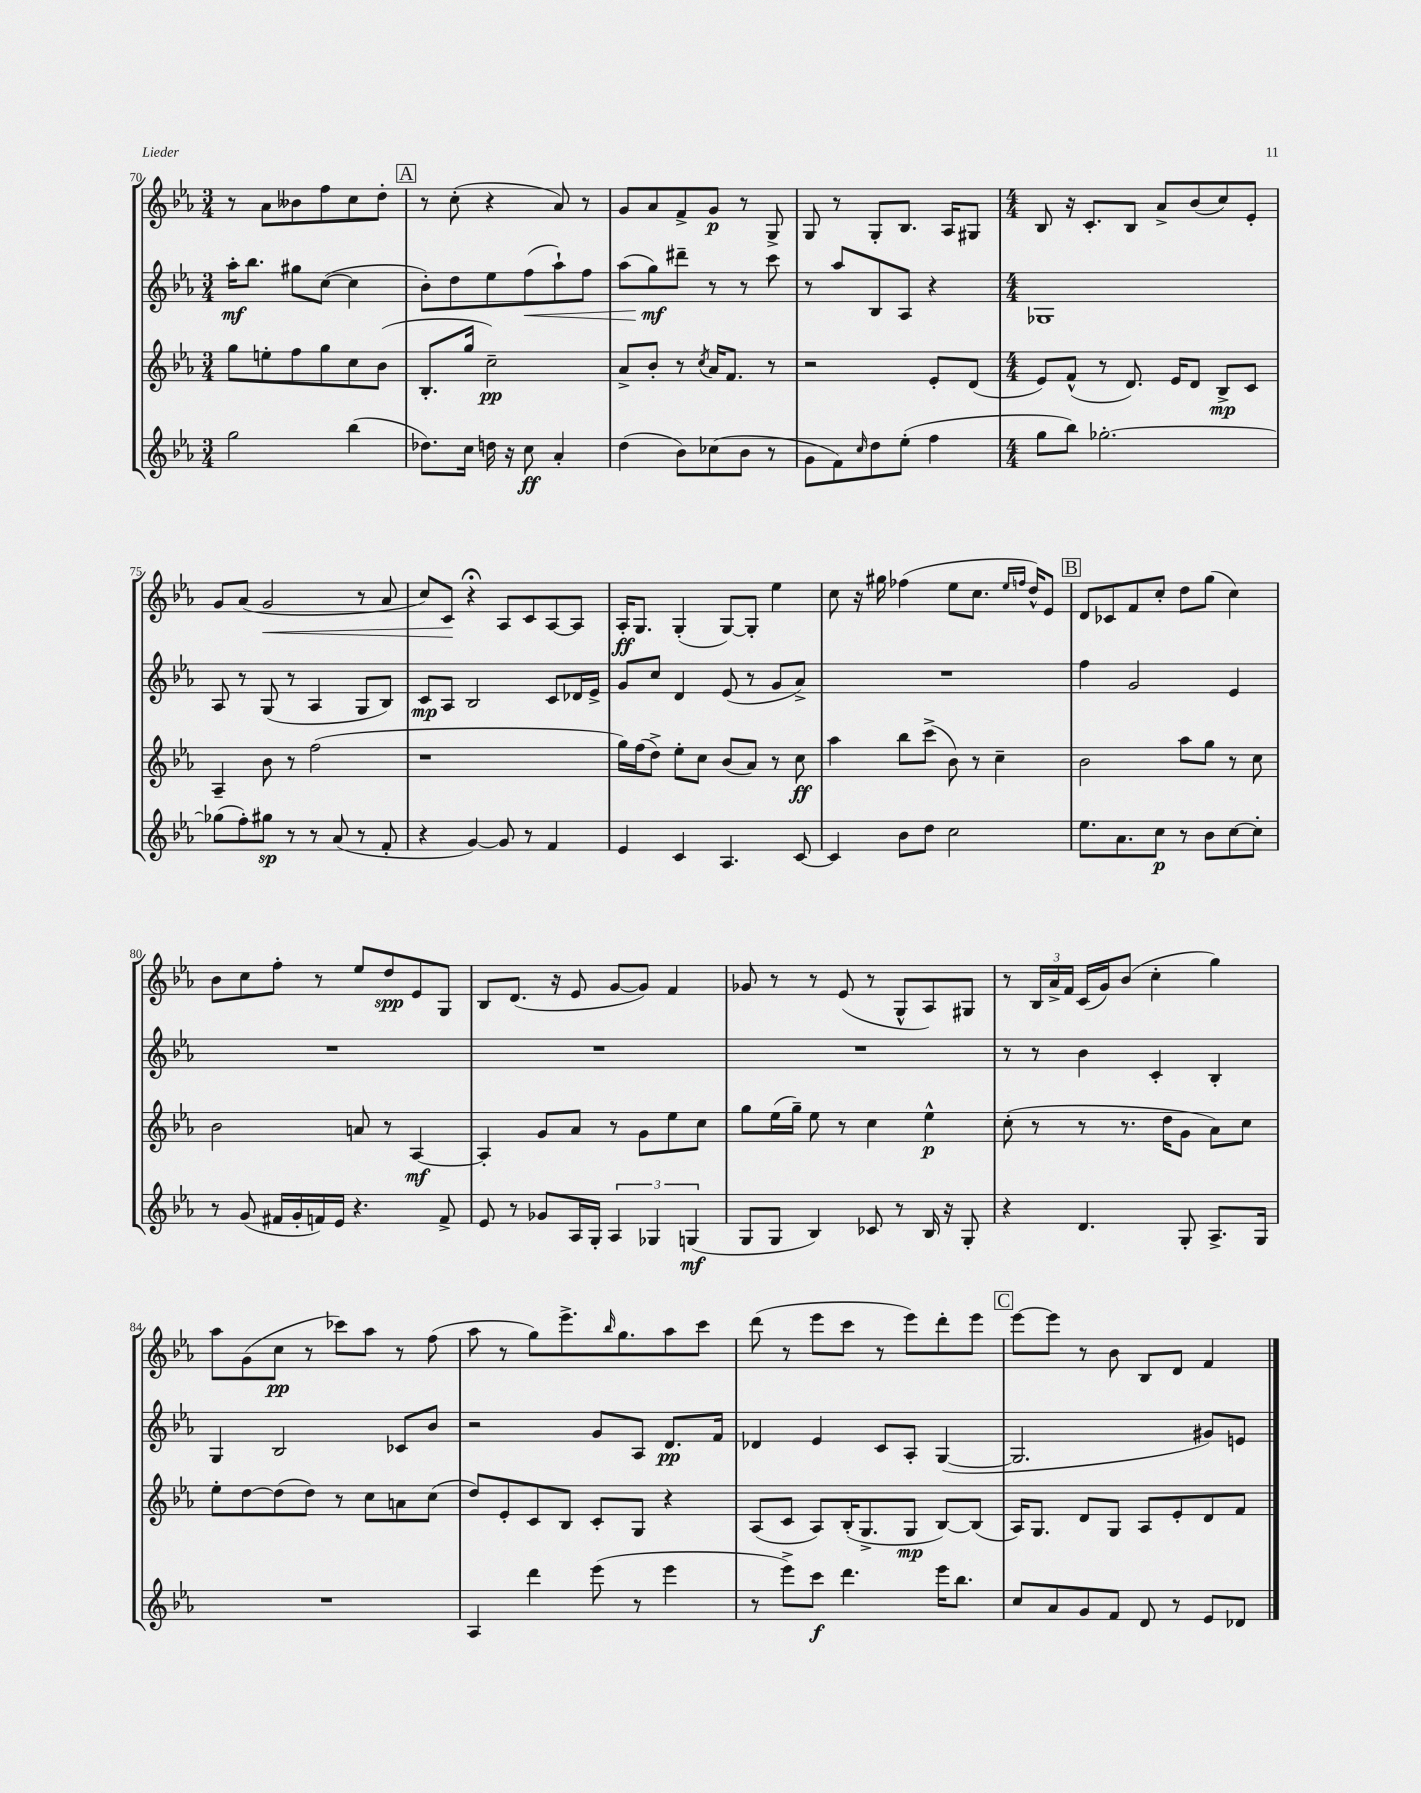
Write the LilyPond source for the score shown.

<<
\new StaffGroup <<
\new Staff = "s0" {
    \clef treble \key ees \major \numericTimeSignature \time 3/4
    r8 aes'8 beses'8 f''8 c''8 d''8-. |
    \mark \markup { \box "A" } r8 c''8-.( r4 aes'8) r8 |
    g'8 aes'8 f'8-> g'8\p r8 g8-> |
    g8 r8 g8-. bes8. aes16 gis8 |
    \numericTimeSignature \time 4/4 bes8 r16 c'8.-. bes8 aes'8-> bes'8( c''8) ees'8-. |
    g'8 aes'8( g'2\< r8 aes'8 |
    c''8) c'8\! r4\fermata aes8 c'8 aes8~ aes8 |
    aes16-.\ff g8. g4-.( g8~) g8-. ees''4 |
    c''8 r16 gis''16 fes''4( ees''8 c''8. \grace { ees''16 f''16 } d''16-^) ees'8 |
    \mark \markup { \box "B" } d'8 ces'8 f'8 c''8-. d''8 g''8( c''4) |
    bes'8 c''8 f''8-. r8 ees''8 d''8\spp ees'8 g8 |
    bes8 d'8.( r16 ees'8 g'8~ g'8) f'4 |
    ges'8 r8 r8 ees'8( r8 g8-^ aes8) gis8 |
    r8 \tuplet 3/2 { bes16 aes'16-> f'16 } c'16( g'16) bes'8( c''4-. g''4) |
    aes''8 g'8( c''8\pp r8 ces'''8) aes''8 r8 f''8( |
    aes''8 r8 g''8) ees'''8.-> \grace { bes''16 } g''8. aes''8 c'''8 |
    d'''8( r8 ees'''8 c'''8 r8 ees'''8) d'''8-. ees'''8 |
    \mark \markup { \box "C" } ees'''8~ ees'''8 r8 bes'8 bes8 d'8 f'4 \bar "|." |
}
\new Staff = "s1" {
    \clef treble \key ees \major \numericTimeSignature \time 3/4
    aes''16-.\mf bes''8. gis''8 c''8~( c''4 |
    \mark \markup { \box "A" } bes'8-.) d''8 ees''8 f''8\<( aes''8-!) f''8 |
    aes''8( g''8\mf\!) dis'''8-- r8 r8 c'''8 |
    r8 aes''8 bes8 aes8 r4 |
    \numericTimeSignature \time 4/4 ges1 |
    aes8 r8 g8( r8 aes4 g8 bes8) |
    c'8\mp aes8 bes2 c'8 des'16 ees'16-> |
    g'8 c''8 d'4 ees'8( r8 g'8 aes'8->) |
    R1 |
    \mark \markup { \box "B" } f''4 g'2 ees'4 |
    R1 |
    R1 |
    R1 |
    r8 r8 bes'4 c'4-. bes4-. |
    g4 bes2 ces'8 bes'8 |
    r2 g'8 aes8 d'8.\pp f'16 |
    des'4 ees'4 c'8 aes8-. g4~( |
    \mark \markup { \box "C" } g2. gis'8) e'8 \bar "|." |
}
\new Staff = "s2" {
    \clef treble \key ees \major \numericTimeSignature \time 3/4
    g''8 e''8-. f''8 g''8 c''8 bes'8( |
    \mark \markup { \box "A" } bes8.-. g''16 c''2--\pp) |
    aes'8-> bes'8-. r8 \acciaccatura { c''8 } aes'16 f'8. r8 |
    r2 ees'8-. d'8( |
    \numericTimeSignature \time 4/4 ees'8) f'8-^( r8 d'8.) ees'16 d'8 bes8->\mp c'8 |
    aes4-- bes'8 r8 f''2( |
    r1 |
    g''16) f''16( d''8->) ees''8-. c''8 bes'8( aes'8) r8 c''8\ff |
    aes''4 bes''8 c'''8->( bes'8) r8 c''4-- |
    \mark \markup { \box "B" } bes'2 aes''8 g''8 r8 c''8 |
    bes'2 a'8 r8 aes4~\mf |
    aes4-. g'8 aes'8 r8 g'8 ees''8 c''8 |
    g''8 ees''16( g''16--) ees''8 r8 c''4 ees''4-^\p |
    c''8-.( r8 r8 r8. d''16 g'8 aes'8) c''8 |
    ees''8-. d''8~ d''8( d''8) r8 c''8 a'8 c''8( |
    d''8) ees'8-. c'8 bes8 c'8-. g8 r4 |
    aes8( c'8 aes8) bes16-.( g8.-> g8\mp bes8~) bes8( |
    \mark \markup { \box "C" } aes16) g8. d'8 g8 aes8 ees'8-. d'8 f'8 \bar "|." |
}
\new Staff = "s3" {
    \clef treble \key ees \major \numericTimeSignature \time 3/4
    g''2 bes''4( |
    \mark \markup { \box "A" } des''8.) c''16 d''16 r16 c''8\ff aes'4-. |
    d''4( bes'8) ces''8( bes'8 r8 |
    g'8 f'8) \grace { c''16 } d''8 ees''8-.( f''4 |
    \numericTimeSignature \time 4/4 g''8 bes''8) ges''2.~-. |
    ges''8( f''8-.) gis''8\sp r8 r8 aes'8( r8 f'8-. |
    r4 g'4~) g'8 r8 f'4 |
    ees'4 c'4 aes4. c'8~ |
    c'4 bes'8 d''8 c''2 |
    \mark \markup { \box "B" } ees''8. aes'8. c''8\p r8 bes'8 c''8~ c''8-. |
    r8 g'8( fis'16 g'16-. f'16) ees'16 r4. f'8-> |
    ees'8 r8 ges'8 aes16 g16-. \tuplet 3/2 { aes4 ges4 g4\mf( } |
    g8 g8 bes4) ces'8 r8 bes16 r16 g8-. |
    r4 d'4. g8-. aes8.-> g16 |
    R1 |
    aes4 d'''4 ees'''8( r8 ees'''4 |
    r8 ees'''8->) c'''8\f d'''4. ees'''16 bes''8. |
    \mark \markup { \box "C" } c''8 aes'8 g'8 f'8 d'8 r8 ees'8 des'8 \bar "|." |
}
>>
>>
\layout { \context { \Score currentBarNumber = #70 } }
